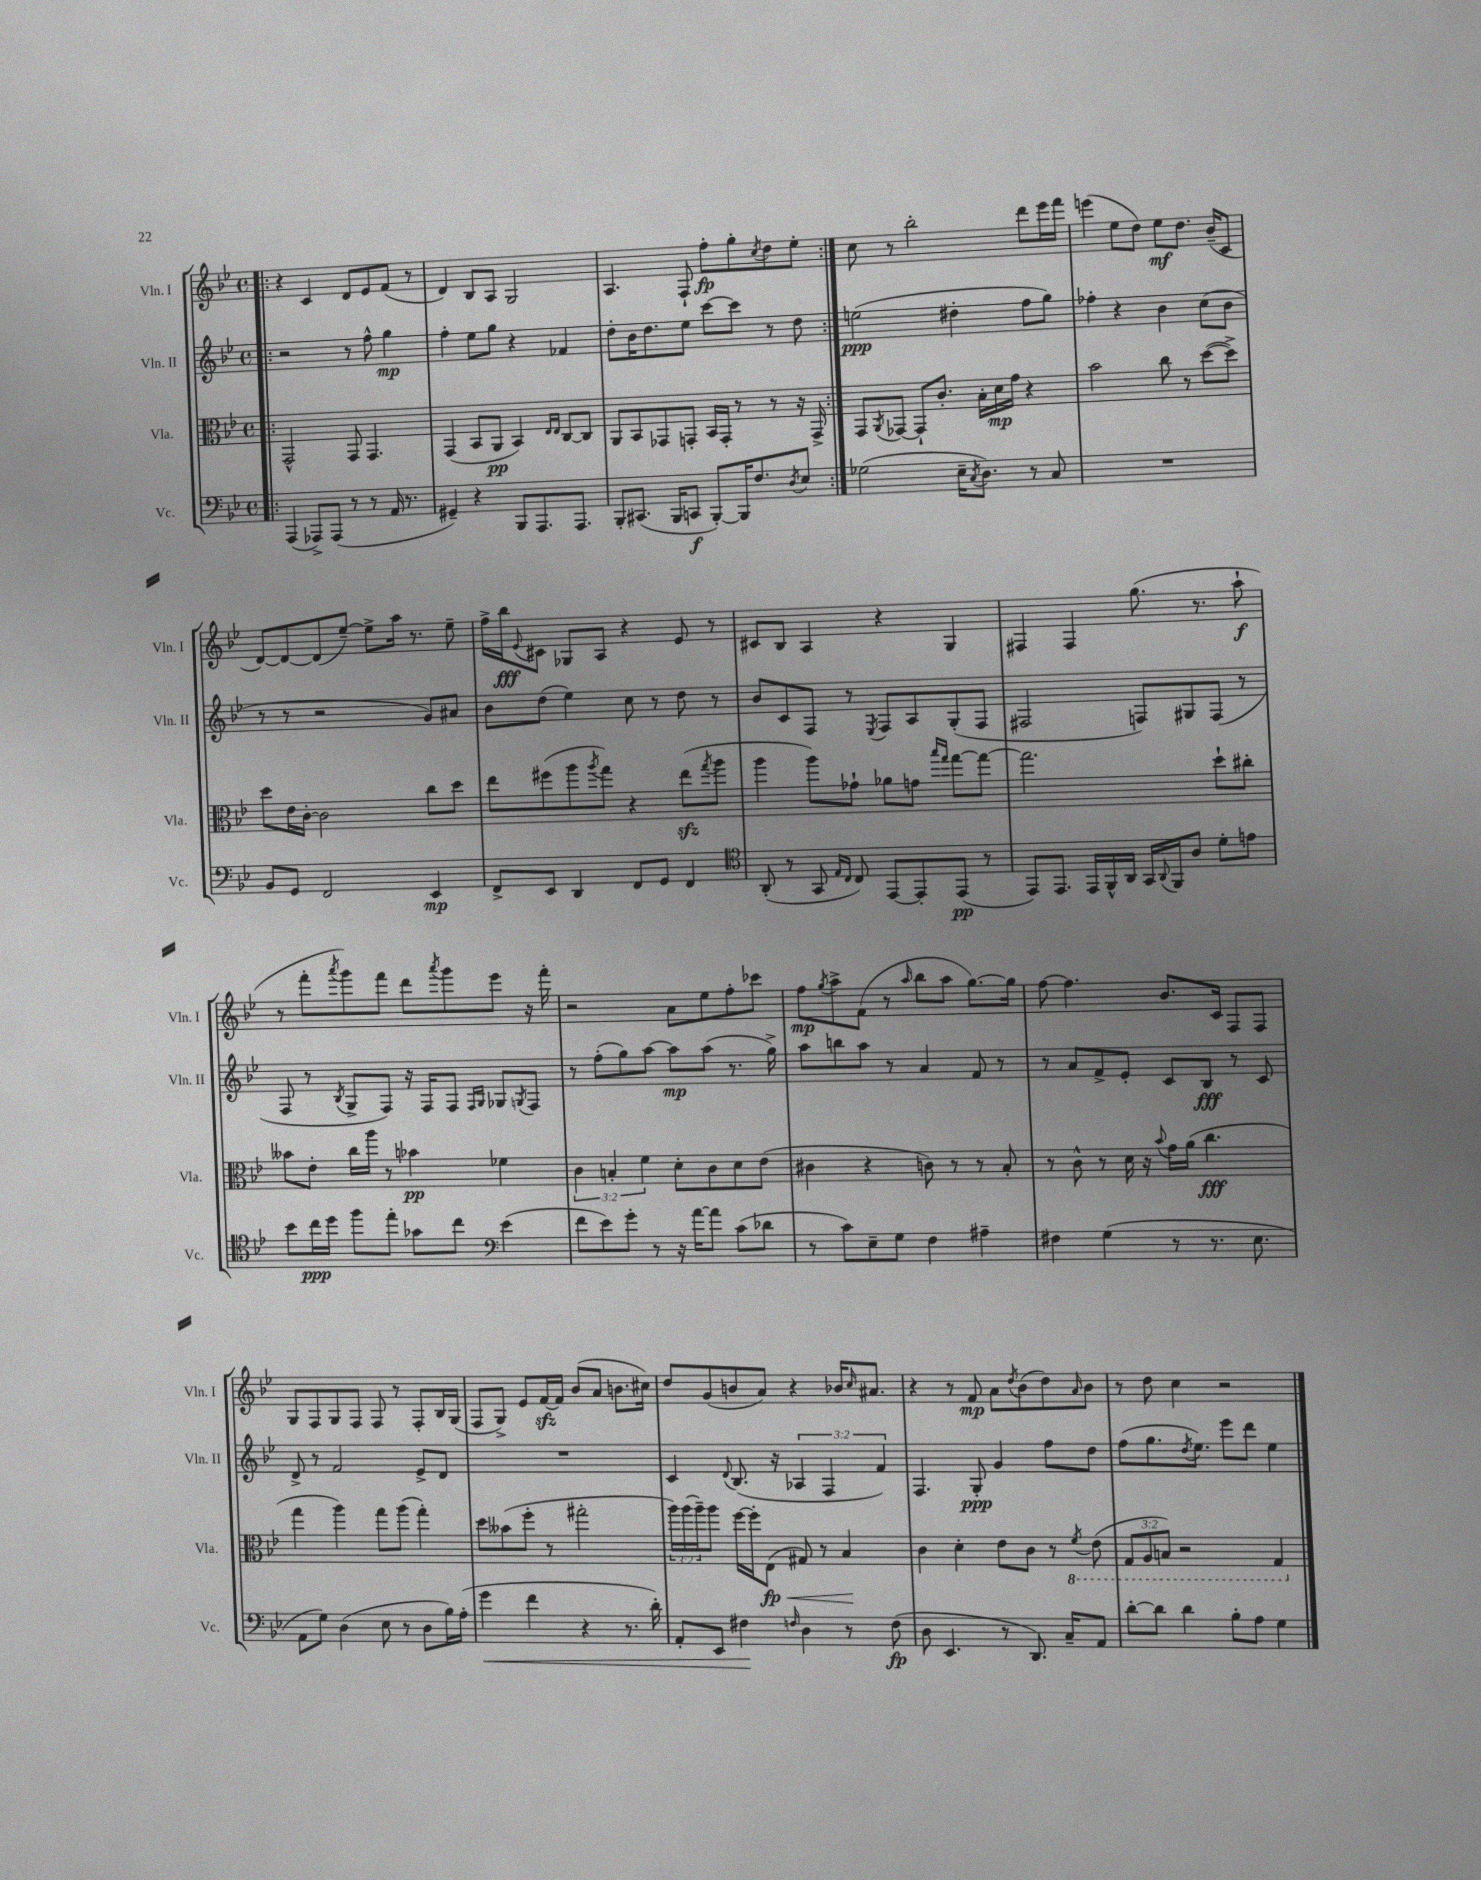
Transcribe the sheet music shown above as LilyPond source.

<<
\new StaffGroup <<
\new Staff = "s0" \with { instrumentName = "Vln. I" shortInstrumentName = "Vln. I" } {
    \clef treble \key bes \major \defaultTimeSignature \time 4/4
    \repeat volta 2 { \bar ".|:" r4 c'4 d'8 ees'8 f'8( r8 |
    d'4) bes8 a8 g2 |
    a4. f8-! f''8-.\fp g''8-. \acciaccatura { c''8 } d''8 ees''8-. | }
    c''8 r8 bes''2-. d'''8 ees'''16 f'''16 |
    e'''4( ees''8 d''8) ees''8\mf d''8. bes'16--( c'8 |
    d'8~) d'8~ d'8( ees''8~--) ees''8-> a''16 r8. ees''8-- |
    f''16-> bes''16\fff \appoggiatura { ees'8 } cis'8 ges8 a8 r4 ees'8 r8 |
    cis'8 bes8 a4 r4 g4 |
    fis4 fis4 g''8.( r8. a''8-!\f |
    r8 f'''8-. \acciaccatura { a'''8 } g'''8) f'''8 d'''8 \acciaccatura { a'''8 } g'''8 ees'''8 r16 f'''16-. |
    r2 a'8 ees''8 f''8-. ces'''8 |
    f''8\mp \acciaccatura { g''8 } a''8-> f'8( r8 \grace { a''16 } bes''8 a''8 g''8.~) g''16 |
    f''8~ f''4. bes'8. c'16 f8 f8 |
    g8 f8 g8 f8 f8 r8 f8-. bes16 g16( |
    f8 g8->) ees'8 f'16~\sfz f'16 bes'8( a'8 b'8. cis''16) |
    d''8 g'8( b'8 a'8) r4 bes'16 \grace { c''16 } ais'8. |
    r4 r8 f'8\mp a'8 \acciaccatura { d''8 } bes'8( d''8) \grace { a'16 } bes'8 |
    r8 d''8 c''4 r2 \bar "|." |
}
\new Staff = "s1" \with { instrumentName = "Vln. II" shortInstrumentName = "Vln. II" } {
    \clef treble \key bes \major \defaultTimeSignature \time 4/4 \override Staff.TupletNumber.text = #tuplet-number::calc-fraction-text
    \repeat volta 2 { \bar ".|:" r2 r8 f''8-^ g''4\mp |
    f''4-. ees''8 g''8 r4 fes'4 |
    d''8-. bes'16 d''8. ees''8 c'''8~ c'''8 r8 d''8 | }
    e''2\ppp( dis''4-. f''8 g''8) |
    fes''4-. r4 bes'4 c''8( bes'8 |
    r8 r8 r2 g'8) ais'8 |
    bes'8 d''8( ees''4) c''8 r8 d''8 r8 |
    bes'8 c'8 f8 r8 \acciaccatura { ees8 } f8 a8 g8-.( f8 |
    fis2 f8) gis8 f8( r8 |
    f8 r8 \acciaccatura { bes8 } g8-> f8) r16 f16 f8 \grace { f16 g16 } ges8 \acciaccatura { g8 } f8 |
    r8 f''8-.( g''8) a''8~ a''8\mp a''8( r8. g''16->) |
    a''8 b''8 a''8 r8 a'4 f'8 r8 |
    r8 a'8 f'8-> ees'8-. c'8 bes8\fff r8 c'8 |
    d'8-> r8 f'2 ees'8-> d'8 |
    R1 |
    c'4 \appoggiatura { d'8 } bes8.( r16 \tuplet 3/2 { aes4 f4 f'4) } |
    f4. g8-.\ppp g'4 f''8 d''8 |
    f''8( g''8. \acciaccatura { d''8 } ees''8.) ees'''8 d'''8 ees''4 \bar "|." |
}
\new Staff = "s2" \with { instrumentName = "Vla." shortInstrumentName = "Vla." } {
    \clef alto \key bes \major \defaultTimeSignature \time 4/4 \override Staff.TupletNumber.text = #tuplet-number::calc-fraction-text
    \repeat volta 2 { \bar ".|:" g,2-^ g,8 g,4. |
    g,4( bes,8 a,8\pp bes,4) \grace { ees16 ees16 } c8~ c8 |
    a,8 bes,8 ges,8 g,8-. bes,16 g,16-. r8 r8 r16 g,16-> | }
    g,8 \acciaccatura { a,8 } ges,8~ ges,8-! c'8.-. bes16-. d'16\mp g'16 r4 |
    bes'2 c''8 r8 d''8~( d''8->) |
    d''8 ees'16 c'16~-. c'2 c''8 d''8 |
    ees''8 fis''8( a''8 \acciaccatura { a''8 } g''8) r4 ees''8\sfz( \acciaccatura { g''8 } a''8 |
    a''4 a''8) ges'8-! aes'8 g'8 \grace { bes''16 g''16 } g''8~ g''8~ |
    g''2. d''8-! cis''8-. |
    beses'8 ees'8-. c''16 a''16 r8 bes'4\pp fes'4 |
    \tuplet 3/2 { c'4 b4-. f'4 } d'8-. c'8 d'8 ees'8( |
    cis'4 r4 c'8) r8 r8 bes8-. |
    r8 c'8-^ r8 d'16 r16 \appoggiatura { bes'8 } g'16 a'16( c''4.\fff |
    g''4 a''4) g''8 a''8( g''4-.) |
    d''8 beses'8( f''8-. r8 gis''2-. |
    \tuplet 3/2 { a''16) a''16( a''16--) } a''8 f''16~ f''16-. ees8\fp\<( gis8) r8 bes4\! |
    c'4 d'4-. ees'8 c'8 r8 \ottava #-1 \acciaccatura { f8 } ees8( |
    \tuplet 3/2 { g,8 a,8 b,8) } r2 g,4 \ottava #0 \bar "|." |
}
\new Staff = "s3" \with { instrumentName = "Vc." shortInstrumentName = "Vc." } {
    \clef bass \key bes \major \defaultTimeSignature \time 4/4
    \repeat volta 2 { \bar ".|:" a,,4( aes,,8->) aes,,8( r8 r8 a,16 r8. |
    gis,4--) r4 bes,,8 a,,8. a,,8. |
    bes,,8-. cis,8.( bes,,16 c,8\f bes,,8~-.) bes,,16 f8. \acciaccatura { d8 } ees8 | }
    ges2( ees16-- \acciaccatura { c8 } d8.) r8 c8 |
    R1 |
    bes,8 g,8 f,2 ees,4\mp |
    f,8-> ees,8 d,4 f,8 g,8 f,4 |
    \clef tenor a,8-.( r8 g,8 \grace { ees16 c16 } c8) ees,8~ ees,8-. ees,8\pp( r8 |
    ees,8) ees,8. ees,16 f,16-^ a,16 g,16 \appoggiatura { a,8 } f,16 a8 d'8-. e'8 |
    bes'8 c''16\ppp d''16 f''8 ees''8-. ges'8 c''8 \clef bass ees'4( |
    f'8 ees'8) g'8-. r8 r16 a'16~ a'8 c'8( des'8 |
    r8 c'8) ees8-- g8 f4 ais4-- |
    fis4 g4( r8 r8. ees8. |
    a,8 g8) d4( ees8 r8 d8 bes16) a16-.( |
    g'4\< f'4 r4 r8. d'16-.) |
    a,8-. ees,8 fis4\! \grace { f16 } d4 r8 f8\fp( |
    d8 ees,4. r8 d,8.) c16-- a,8 |
    d'8~-. d'8 d'4 bes8-. a8 g4 \bar "|." |
}
>>
>>
\layout { \context { \Score \remove "Bar_number_engraver" } }
